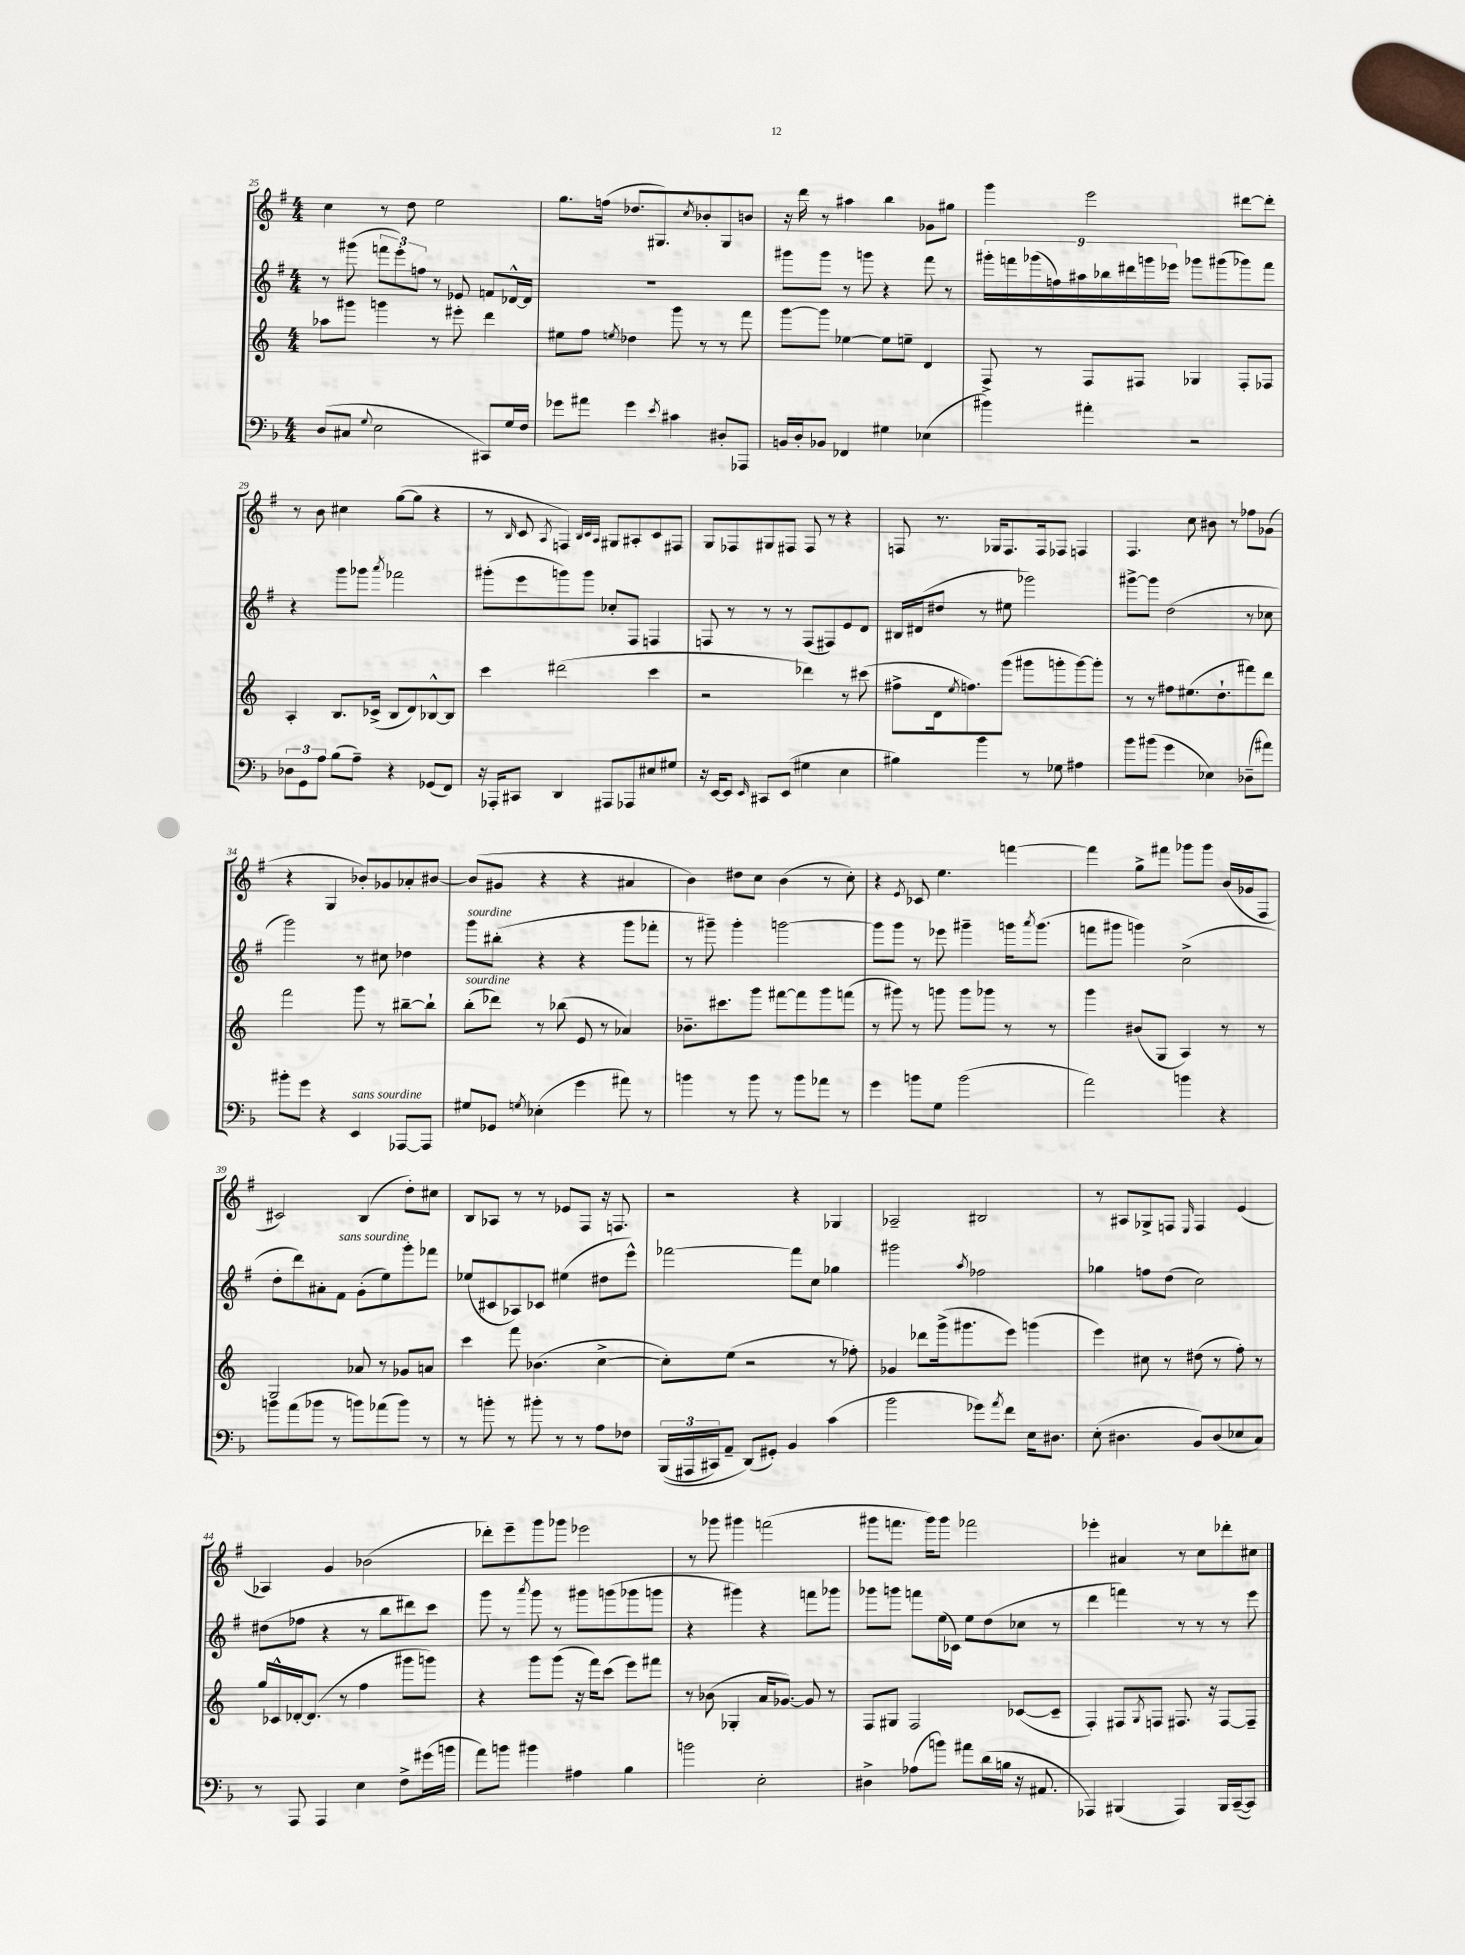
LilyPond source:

<<
\new StaffGroup <<
\new Staff = "s0" {
    \clef treble \key g \major \numericTimeSignature \time 4/4
    c''4 r8 d''8 e''2 |
    g''8. f''16( des''8. gis8.) \acciaccatura { c''8 } bes'8-. gis8 b'8 |
    r16 d'''16 r8 ais''4 b''4 ges'8 gis''8 |
    g'''4 e'''2 dis'''8~ dis'''8-. |
    r8 b'8 cis''4 g''8~( g''8 r4 |
    r8 \grace { b16 } c'8 \acciaccatura { a8 } f4) \grace { b32 c'32 a32 } gis8 ais8-. c'8 fis8 |
    g8 fes8 gis8 fis8 fis8 r8 r4 |
    f8 r8. ges16 f8. f16 fes8 f4 |
    fis4. c''8 bis'8 r8 fes''8 ges'8( |
    r4 g4 bes'8-.) ges'8 aes'8-. bis'8~ |
    bis'8( gis'8 r4 r4 ais'4 |
    b'4) dis''8 c''8 b'4( r8 c''8-.) |
    r4 \acciaccatura { e'8 } ces'8 e''4. f'''4~ |
    f'''4 g''8-> fis'''8 ges'''8 ges'''8 b'16( ges'16 fis8 |
    cis'2) b4( d''8-.) cis''8 |
    b8 aes8 r8 r8 ees'8 fis8 r16 f8. |
    r2 r4 ges4 |
    aes2-- bis2 |
    r8 ais8 ges8-> f8 \grace { e16 } f4 e'4( |
    aes4) g'4 bes'2( |
    des'''8-.) e'''8-- g'''8 ges'''8 ees'''2 |
    r8 ges'''8 gis'''4 f'''2( |
    gis'''8 f'''8. gis'''16) gis'''8 fes'''2 |
    ees'''4-. ais'4 r8 c''8 des'''8-. cis''8 \bar "|." |
}
\new Staff = "s1" {
    \clef treble \key g \major \numericTimeSignature \time 4/4
    r8 gis'''8( \tuplet 3/2 { f'''8 e'''8-.) f''8 } r8 ees'8 f'8 des'16~-^ des'16 |
    R1 |
    gis'''8 gis'''8 r8 g'''8 r4 fis'''8 r8 |
    \tuplet 9/8 { gis'''16-. f'''16 ges'''16( f''16) ais''16 bes''16 dis'''16 g'''16 ees'''16 } ges'''8 gis'''8( ges'''8) f'''8 |
    r4 g'''8 ges'''8 \acciaccatura { a'''8 } fes'''2 |
    gis'''8-.( e'''8 g'''8) g'''8 ces''8-. fis8 f4 |
    f8 r8 r8 r8 f8( fis8) e'8 d'8 |
    bis16 dis'16( dis''8 r8 eis''8 ges'''2) |
    gis'''8~-> gis'''8 d''2( r8 ces''8 |
    g'''2) r8 cis''8 des''4 |
    g'''8^\markup { \italic "sourdine" } bis''8-.( r4 r4 g'''8 fes'''8-. |
    r8 gis'''8--) gis'''4-. g'''2~ |
    g'''8 g'''8 r8 ees'''8 gis'''4-- g'''16 \acciaccatura { a'''8 } g'''8.( |
    f'''8 gis'''8 g'''4) c''2->( |
    d''8-. d'''8) ais'8-. fis'8^\markup { \italic "sans sourdine" } g'8-.( e''8) g'''8-. fes'''8 |
    ees''8( cis'8 aes8) ces'8 eis''4( dis''8 e'''8-^) |
    fes'''2~ fes'''8 c''8 ges''4 |
    gis'''2 \acciaccatura { a''8 } fes''2 |
    ges''4 f''8 d''8( c''2) |
    dis''8( fes''8 r4 r8 b''8 dis'''8) c'''8 |
    g'''8 r8 \acciaccatura { a'''8 } g'''8 r8 gis'''8 g'''8( ges'''8 g'''8 |
    r4 gis'''4) r4 f'''8 ges'''8 |
    ges'''8 g'''8 f'''8 e''16( ces'16) e''8 d''8( ces''8 r8 |
    d'''4 f'''4) r8 r8 r8 e'''8 \bar "|." |
}
\new Staff = "s2" {
    \clef treble \key c \major \numericTimeSignature \time 4/4
    aes''8 gis'''8 g'''4 r8 eis'''8-. d'''4 |
    eis''8 f''8 \acciaccatura { e''8 } des''4 g'''8 r8 r8 f'''8 |
    g'''8~ g'''8 ees''4~ ees''8 e''8-- d'4 |
    f8-> r8 f8 fis8 ges4 fis8-. fes8 |
    a4-. b8. ces'16->( b8 d'8) bes8~-^ bes8 |
    c'''4 dis'''2( c'''4 |
    r2 des'''4) r8 cis'''8( |
    fis''8-> d'16 \acciaccatura { e''8 } f''8.) g'''8( gis'''8 g'''8-. g'''8~) g'''8-. |
    r8 r8 fis''8 eis''8.( d''8.-! fis'''8) d'''8 |
    f'''2 g'''8 r8 bis''8~-- bis''8-! |
    b''8-.^\markup { \italic "sourdine" }( des'''8) r8 bes''8( e'8 r8 aes'4) |
    bes'8.-- cis'''8. g'''8 fis'''8~ fis'''8 g'''8 f'''8( |
    r8 gis'''8) r8 g'''8 g'''8 ges'''8 r8 r8 |
    g'''4 bis'8( g8 a4) r8 r8 |
    g2 aes'8 r8 ges'8 a'8 |
    c'''4 f'''8 bes'4.( c''4~-> |
    c''8-.) e''8( r2 r8 fes''8-.) |
    ges'4 des'''8 g'''16->( gis'''8. e'''8) g'''4( |
    e'''4) cis''8 r8 dis''8( r8 f''8-.) r8 |
    g''16 ces'16-^ des'16~-. des'8.( r8 f''4 gis'''8 g'''8) |
    r4 g'''8 g'''8( r16 f'''16) c'''8( e'''8) fis'''8 |
    r8 bes'8( ges4-. a'16 ges'8.~) ges'8 r8 |
    f8 gis8 f2 ces'8~( ces'8-- |
    f4-.) fis8 \acciaccatura { g8 } f8 fis8. r16 fis8~ fis8-- \bar "|." |
}
\new Staff = "s3" {
    \clef bass \key f \major \numericTimeSignature \time 4/4
    d8( cis8 \appoggiatura { g8 } e2 cis,8) g16 f16 |
    ges'8 ais'8 ges'4 \acciaccatura { e'8 } cis'4 dis8-. aes,,8 |
    b,16 d16-. bes,8 fes,4 gis4 ees4( |
    bis'4) ais'4-. r2 |
    \tuplet 3/2 { des8 g,8 a8 } bes8( a8--) r4 ges,8( f,8) |
    r16 aes,,16-. cis,8 d,4 ais,,8 aes,,8 eis8 gis8 |
    r16 e,16~ e,8 \grace { e,16 } cis,8 e,8( gis4 e4 |
    bis4) bes'4 r8 ges8 ais4 |
    bes'8 bis'8( g'4 ees4) des8--( ais'8) |
    bis'8-. g'8 r4 e,4^\markup { \italic "sans sourdine" } aes,,8~ aes,,8 |
    gis8 ges,8 \acciaccatura { g8 } ees4-.( g'4 ais'8) r8 |
    b'4 r8 b'8 r8 b'8 aes'8 r8 |
    g'4 b'8 g8 b'2( |
    a'2) b'4 r4 |
    b'8 a'8( bes'8 r8 b'8) aes'8( b'8) r8 |
    r8 b'8-. r8 bis'8-. r8 r8 a8 fes8 |
    \tuplet 3/2 { bes,,16(\( ais,,16 cis,16) } a,8-- d,8(\) gis,8-.) bes,4 c'4( |
    bes'2 ges'8) \acciaccatura { a'8 } f'8 e16 dis8. |
    e8-.( dis4. bes,8) dis8( ees8 c8) |
    r8 a,,8 a,,4 e4 f8-> gis'16( b'16 |
    a'8) b'8 bis'4 ais4 bes4 |
    b'2 e2-. |
    dis4-> aes8( b'8) ais'8 d'16( b16 r16 ais,8. |
    aes,,4) bis,,4( aes,,4) bis,,16 c,16~--( c,8) \bar "|." |
}
>>
>>
\layout { \context { \Score currentBarNumber = #25 } }
